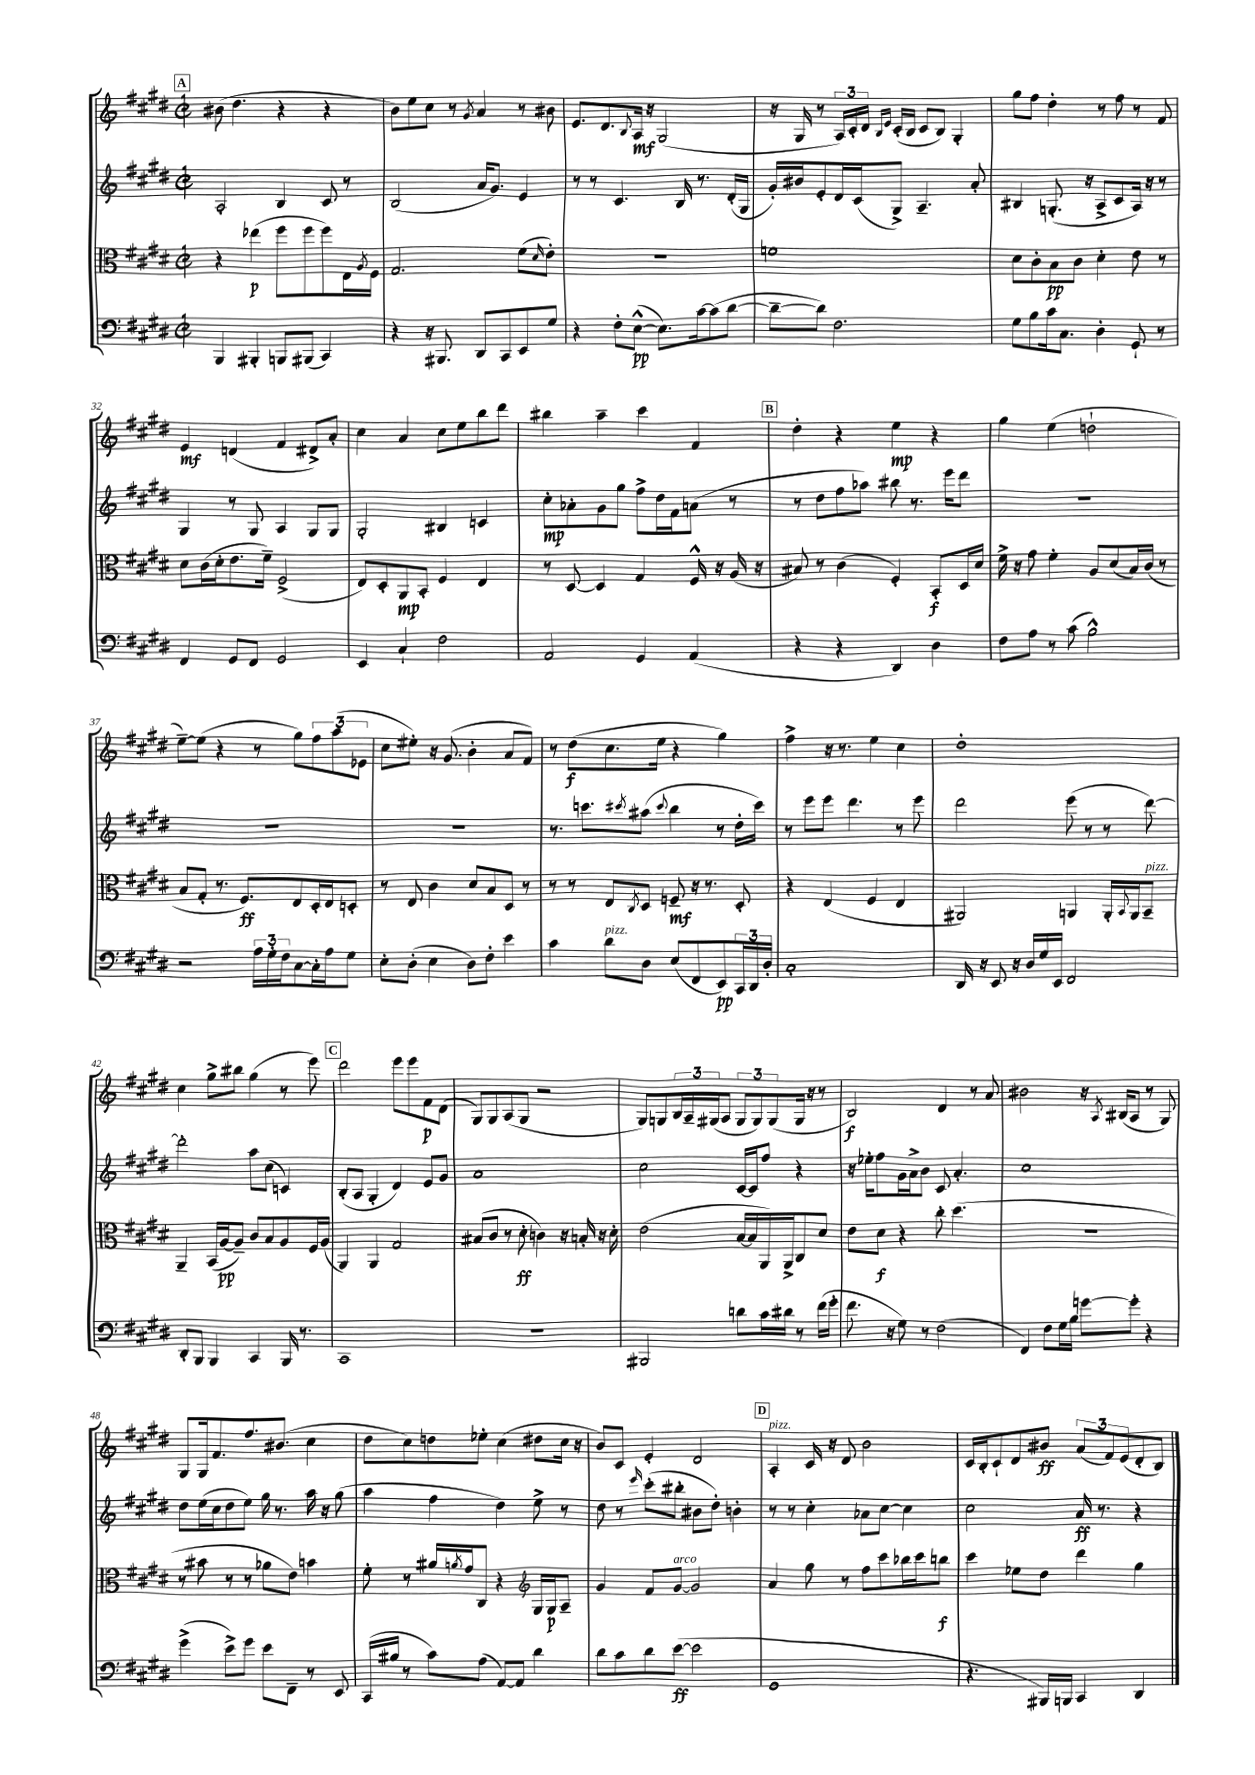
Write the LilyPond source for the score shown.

<<
\new StaffGroup <<
\new Staff = "s0" {
    \clef treble \key e \major \defaultTimeSignature \time 2/2
    \mark \markup { \box "A" } bis'8( dis''4. r4 r4 |
    b'8) e''8 cis''8 r8 \acciaccatura { gis'8 } a'4 r8 bis'8 |
    e'8. dis'8. \appoggiatura { b8 } a16\mf r16 gis2( |
    r16 gis16 r8 \tuplet 3/2 { a16) cis'16-. dis'16 } \grace { b16 e'16 } cis'16-.( b16 cis'8 b8) gis4-. |
    gis''8 fis''8 dis''4-. r8 fis''8 r8 fis'8 |
    e'4\mf d'4( fis'4 dis'8->) a'8-. |
    cis''4 a'4 cis''8 e''8 b''8 dis'''8 |
    bis''4 a''4-- cis'''4 fis'4 |
    \mark \markup { \box "B" } dis''4-. r4 e''4\mp r4 |
    gis''4 e''4( d''2-! |
    e''8~--) e''8( r4 r8 gis''8) \tuplet 3/2 { fis''8 a''8( ees'8 } |
    cis''8 eis''8-.) r16 gis'8.( b'4-. a'8 fis'8) |
    r8 dis''8\f( cis''8. e''16 r4 gis''4) |
    fis''4-> r16 r8. e''4 cis''4 |
    dis''1-. |
    cis''4 gis''8-> bis''8 gis''4( r8 e'''8) |
    \mark \markup { \box "C" } dis'''2 e'''8 e'''8 fis'8\p dis'8( |
    gis8) gis8 a8( gis8 r2 |
    gis8) g8 \tuplet 3/2 { b16 a16-- gis16( } a8 \tuplet 3/2 { gis8 gis8) gis8( } gis16 r16 r8 |
    b2\f) dis'4 r8 a'8 |
    bis'2 r16 \acciaccatura { a8 } bis16( a8 r8 gis8) |
    gis8 gis16 fis'8. fis''8. bis'8.( cis''4 |
    dis''8 cis''8) d''8 ees''8-. cis''4( dis''8 cis''16 r16 |
    b'8) cis'8 e'4-. dis'2 |
    \mark \markup { \box "D" } a4-.^\markup { \italic "pizz." } cis'16 r16 dis'8 b'2 |
    cis'16 b16-. cis'8-! dis'8 bis'8\ff \tuplet 3/2 { a'8( fis'8) e'8( } dis'8-. b8) \bar "|." |
}
\new Staff = "s1" {
    \clef treble \key e \major \defaultTimeSignature \time 2/2
    \mark \markup { \box "A" } a2-. b4 cis'8 r8 |
    b2( a'16 gis'8.) e'4 |
    r8 r8 cis'4. b16 r8. dis'16-.( gis16 |
    gis'16-.) bis'16 e'8-. dis'16 cis'16( gis8->) a4.-- a'8-. |
    bis4 g8.-.( r16 a8-> cis'8 a16) r16 r8 |
    gis4 r8 gis8 a4 gis8 gis8 |
    gis2-. bis4 c'4 |
    cis''8-.\mp aes'8-. gis'8 gis''8 fis''8-> dis''16 fis'16 a'8( r8 |
    \mark \markup { \box "B" } r8 dis''8 fis''8 aes''8) bis''8 r8. e'''16 dis'''8 |
    R1 |
    R1 |
    R1 |
    r8. c'''8. \acciaccatura { cis'''8 } ais''8( \appoggiatura { cis'''8 } b''4 r8 dis''16-. cis'''16) |
    r8 e'''8 e'''8 dis'''4. r8 e'''8 |
    dis'''2 e'''8( r8 r8 dis'''8~) |
    dis'''2-. a''8 cis''8( c'4) |
    \mark \markup { \box "C" } b8-.( a8 gis4-. dis'4) e'8 gis'8 |
    a'1 |
    cis''2 cis'16~ cis'16 fis''8 r4 |
    r16 ees''16-. fis''8 gis'16 a'16-> b'8 cis'8 a'4.-. |
    cis''1 |
    dis''8 e''16( cis''16 dis''8 e''8) gis''16 r8. a''16 r16 gis''8( |
    a''4 fis''4 dis''4) e''8-> r8 |
    dis''8 r8 \grace { e'''16 } cis'''8-.( bis''8-. bis'8 dis''8-.) b'4-. |
    \mark \markup { \box "D" } r8 r8 cis''4-. aes'8 cis''8~ cis''4 |
    cis''2 a'16\ff r8. r4 \bar "|." |
}
\new Staff = "s2" {
    \clef alto \key e \major \defaultTimeSignature \time 2/2
    \mark \markup { \box "A" } r4 ees''4\p( fis''8 fis''8 fis''8) e16 \acciaccatura { a8 } fis16 |
    gis2. fis'8( \grace { dis'16 } e'8-.) |
    R1 |
    f'1 |
    dis'8 cis'8-. b8\pp cis'8 dis'4-. e'8 r8 |
    dis'8 cis'16( dis'16-. e'8. fis'16--) fis2->( |
    e8) dis8-. a,8\mp b,8-. fis4 e4 |
    r8 dis8~ dis4 gis4 fis16-^ r16 a16( r16 |
    \mark \markup { \box "B" } bis8) r8 cis'4( fis4-.) b,8-.\f dis16 dis'16 |
    fis'16-> r16 gis'8 fis'4-. a8 dis'8( b16) cis'16( r8 |
    b8 gis8-. r8. fis8.\ff) e8 dis16-. e16 d8-. |
    r8 e8 cis'4 dis'8 b8 dis8 r8 |
    r8 r8 e8 \acciaccatura { cis8 } dis8 f8--\mf r16 r8. dis8-. |
    r4 e4( fis4 e4 |
    ais,2) a,4 a,16-. \appoggiatura { b,8 } a,16 b,8--^\markup { \italic "pizz." } |
    a,4-- b,16( a16~\pp a8--) cis'8 b8 a8 fis16 a16( |
    \mark \markup { \box "C" } a,4) a,4 gis2 |
    bis8( cis'8 r8 dis'8-.\ff c'4) r16 b16-. r16 dis'16-. |
    e'2( b16~ b16 a,16) a,16-> cis8 dis'8 |
    e'8 dis'8\f r4 cis''8-. dis''4.( |
    R1 |
    r8 bis'8 r8 r8 aes'8 e'8) b'4 |
    fis'8-. r8 ais'16 \acciaccatura { a'8 } gis'16 cis8 r4 \clef treble gis16 gis16\p a8-- |
    gis'4 fis'8 gis'8~^\markup { \italic "arco" } gis'2 |
    \mark \markup { \box "D" } a'4 gis''8 r8 fis''8 cis'''8 bes''16 cis'''16 b''8\f |
    cis'''4 ees''8 dis''8 dis'''4 gis''4 \bar "|." |
}
\new Staff = "s3" {
    \clef bass \key e \major \defaultTimeSignature \time 2/2
    \mark \markup { \box "A" } b,,4 bis,,4-. b,,8 bis,,8( cis,4) |
    r4 r16 bis,,8. dis,8 cis,8 e,8 gis8 |
    r4 fis8-. e8~-^\pp( e8.) cis'16~ cis'8( dis'8~ |
    dis'8~-- dis'8) fis2. |
    gis8 b8 cis'16 cis8. dis4-. gis,8-! r8 |
    fis,4 gis,8 fis,8 gis,2 |
    e,4 cis4-! fis2 |
    a,2 gis,4 a,4( |
    \mark \markup { \box "B" } r4 r4 dis,4) dis4 |
    fis8 a8 r8 cis'8( b2-^) |
    r2 \tuplet 3/2 { a16 gis16-. fis16 } cis8~ cis16-. a16 gis8 |
    e8-. dis8-.( e4 dis8) fis8-. e'4 |
    cis'4 dis'8^\markup { \italic "pizz." } dis8 e8( fis,8 e,8\pp) \tuplet 3/2 { cis,16 dis,16 dis16-. } |
    cis1-. |
    dis,16 r16 e,8 r16 dis16 gis16 e,16 fis,2 |
    dis,8-. b,,8 b,,4 cis,4 b,,16 r8. |
    \mark \markup { \box "C" } cis,1 |
    R1 |
    bis,,2 d'8 cis'16 dis'16 r8 fis'16( gis'16-. |
    fis'8. r16 gis8) r8 fis2( |
    fis,4) fis8 gis16 b16 g'8~ g'8-. r4 |
    gis'4->( e'8->) gis'8 e'8 fis,8-- r8 e,8 |
    cis,16( bis16 r8 cis'8) a8( a,8~) a,8 dis'4 |
    dis'8 cis'8 dis'8 e'8~\ff( e'2 |
    \mark \markup { \box "D" } gis,1 |
    r4. bis,,16) b,,16 cis,4 dis,4 \bar "|." |
}
>>
>>
\layout { \context { \Score currentBarNumber = #27 } }
